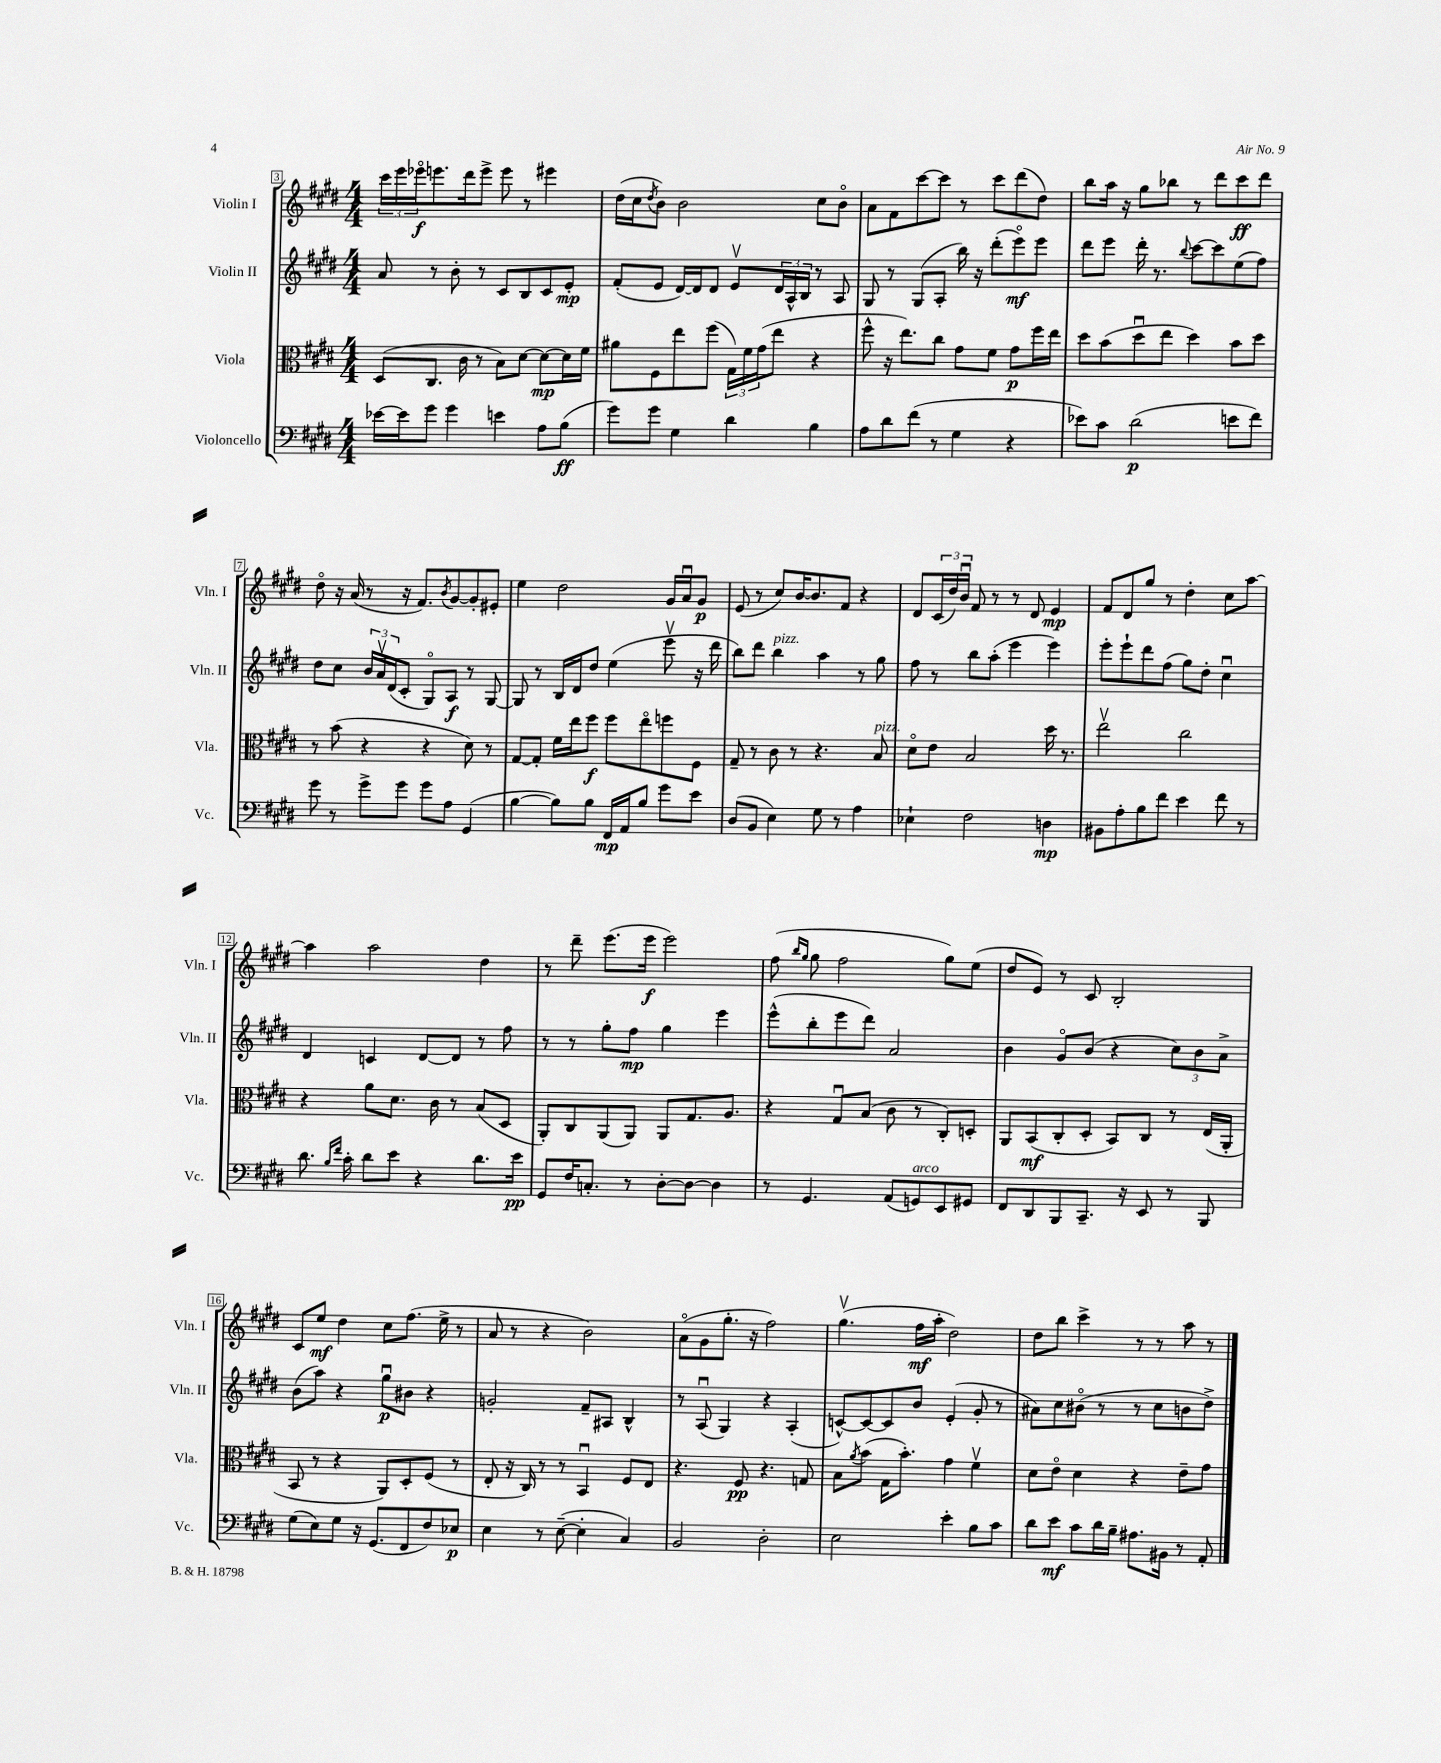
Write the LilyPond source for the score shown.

<<
\new StaffGroup <<
\new Staff = "s0" \with { instrumentName = "Violin I" shortInstrumentName = "Vln. I" } {
    \clef treble \key e \major \numericTimeSignature \time 4/4
    \tuplet 3/2 { cis'''16 e'''16 ees'''16\flageolet\f } e'''8. dis'''16 e'''8-> e'''8 r8 eis'''4 |
    dis''16( cis''16 \acciaccatura { dis''8 } b'8) b'2 cis''8 b'8\flageolet |
    a'8 fis'8 cis'''8~ cis'''8 r8 cis'''8 dis'''8( dis''8) |
    b''8 a''16 r16 gis''8 bes''8 r8 dis'''8 cis'''8\ff dis'''8 |
    dis''8\flageolet r16 a'16( r8 r16 fis'8.) \acciaccatura { b'8 } gis'8~ gis'8-. eis'8-. |
    e''4 dis''2 gis'16 a'16\downbow gis'8\p |
    e'8( r8 cis''8) b'16~ b'8. fis'8 r4 |
    dis'8 \tuplet 3/2 { cis'16( dis''16) b'16\downbow } fis'8 r8 r8 dis'8 e'4\mp |
    fis'8 dis'8 gis''8 r8 dis''4-. cis''8 a''8~ |
    a''4 a''2 dis''4 |
    r8 dis'''8-- e'''8.( e'''16\f e'''2) |
    fis''8( \grace { b''16 gis''16 } gis''8 fis''2 gis''8) e''8( |
    dis''8 e'8) r8 cis'8 b2-. |
    cis'8 e''8\mf dis''4 cis''8 fis''8.( e''16-> r8 |
    a'8 r8 r4 b'2) |
    a'8\flageolet( gis'8 gis''8.-. r16 fis''2) |
    gis''4.\upbow( fis''16\mf a''16-. dis''2) |
    dis''8 b''8 cis'''4-> r8 r8 a''8 r8 \bar "|." |
}
\new Staff = "s1" \with { instrumentName = "Violin II" shortInstrumentName = "Vln. II" } {
    \clef treble \key e \major \numericTimeSignature \time 4/4
    a'8 r8 b'8-. r8 cis'8 b8 cis'8 e'8-.\mp |
    fis'8-.( e'8 dis'16~) dis'16 dis'8 e'8\upbow \tuplet 3/2 { dis'16 a16-^ b16 } r8 a8 |
    gis8 r8 gis8( a8-. b''16) r16 dis'''8-.( e'''8\flageolet\mf) e'''8 |
    dis'''8 e'''8 dis'''16-. r8. \appoggiatura { b''8 } cis'''8~ cis'''8 e''8( fis''8) |
    dis''8 cis''8 \tuplet 3/2 { b'16 a'16\upbow dis'16( } cis'8-. gis8\flageolet) a8\f r8 gis8~ |
    gis8 r8 b16 dis'16 dis''8 e''4( e'''8\upbow r16 dis'''16 |
    b''8) dis'''8 b''4^\markup { \italic "pizz." } a''4 r8 gis''8 |
    fis''8 r8 b''8 a''8-.( e'''4 e'''4) |
    e'''8-. e'''8-! dis'''8 fis''8( gis''8) dis''8-. cis''4\downbow |
    dis'4 c'4 dis'8~ dis'8 r8 fis''8 |
    r8 r8 gis''8-. fis''8\mp gis''4 e'''4 |
    e'''8-^( b''8-. e'''8 dis'''8) a'2 |
    b'4 gis'8\flageolet b'8( r4 \tuplet 3/2 { cis''8) b'8 a'8-> } |
    b'8( a''8) r4 gis''8\downbow\p bis'8 r4 |
    g'2-. fis'8-- ais8 b4-^ |
    r8 a8\downbow( gis4) r4 a4-.( |
    c'8~-^) c'8~ c'8 b'8 e'4-.( gis'8-. r8 |
    ais'8) cis''8 bis'8\flageolet( r8 r8 cis''8 b'8 dis''8->) \bar "|." |
}
\new Staff = "s2" \with { instrumentName = "Viola" shortInstrumentName = "Vla." } {
    \clef alto \key e \major \numericTimeSignature \time 4/4
    dis8( cis8. cis'16 r8 b8) dis'8~ dis'8~\mp dis'16 fis'16 |
    ais'8 fis8 e''8 fis''8( \tuplet 3/2 { gis16) fis'16 gis'16( } e''8 r4 |
    fis''8-^ r16 e''8.) cis''8 gis'8 fis'8 gis'8\p fis''16 e''16 |
    dis''8 b'8( dis''8\downbow e''8 dis''4) b'8 dis''8 |
    r8 b'8( r4 r4 dis'8) r8 |
    gis8~ gis8-. fis'16 e''16 fis''8\f fis''8 e''8\flageolet f''8 fis8 |
    gis8-- r8 cis'8 r8 r4. b8^\markup { \italic "pizz." } |
    dis'8\flageolet e'8 b2 dis''16 r8. |
    e''2\upbow cis''2 |
    r4 a'8 dis'8. cis'16 r8 b8( dis8 |
    a,8-.) cis8 a,8( a,8) a,8 gis8. a8. |
    r4 gis8\downbow b8( cis'8 r8 cis8-.) d8-. |
    a,8 b,8\mf( cis8-. dis8-. b,8) cis8 r8 e16( a,16-. |
    b,8 r8 r4 a,8) dis8-. fis8( r8 |
    e8-. r16 cis16) r8 r8 b,4\downbow fis8 e8 |
    r4. fis8\pp r4. g8 |
    b8 \acciaccatura { a'8 } b'8( gis16 b'8.-.) gis'4 fis'4\upbow |
    dis'8 e'8\flageolet dis'4 r4 e'8-- gis'8 \bar "|." |
}
\new Staff = "s3" \with { instrumentName = "Violoncello" shortInstrumentName = "Vc." } {
    \clef bass \key e \major \numericTimeSignature \time 4/4
    ees'16~ ees'16 gis'8 gis'4 e'4 a8 b8\ff( |
    gis'8) gis'8 gis4 dis'4 b4 |
    a8 dis'8 fis'8( r8 gis4 r4 |
    ees'8) cis'8 dis'2\p( e'8 fis'8) |
    gis'8 r8 gis'8-> gis'8 gis'8 a8 gis,4( |
    b4~ b8) b8 fis,16\mp a,16 b8 gis'8 e'8 |
    dis8( b,8 e4) gis8 r8 a4 |
    ees4-! fis2 d4\mp |
    bis,8 a8-. b8 fis'8 e'4 fis'8 r8 |
    dis'8. \grace { b16 fis'16 } cis'16-. dis'8 e'8 r4 dis'8. e'16\pp |
    gis,8 fis16 c8.-. r8 dis8~-. dis8~ dis4 |
    r8 gis,4. a,8( g,8^\markup { \italic "arco" }) e,8 gis,8 |
    fis,8 dis,8 b,,8 cis,8.-- r16 e,8 r8 b,,8 |
    gis8( e8) gis8 r16 gis,8.( fis,8 fis8) ees8\p |
    e4 r8 e8~--( e4-. cis4) |
    b,2 dis2-. |
    e2 e'4-. b8 cis'8 |
    dis'8 e'8\mf cis'8 dis'16 b16-- ais8. bis,16 r8 a,8-. \bar "|." |
}
>>
>>
\layout { \context { \Score currentBarNumber = #3 \override BarNumber.stencil = #(make-stencil-boxer 0.1 0.3 ly:text-interface::print) } }
